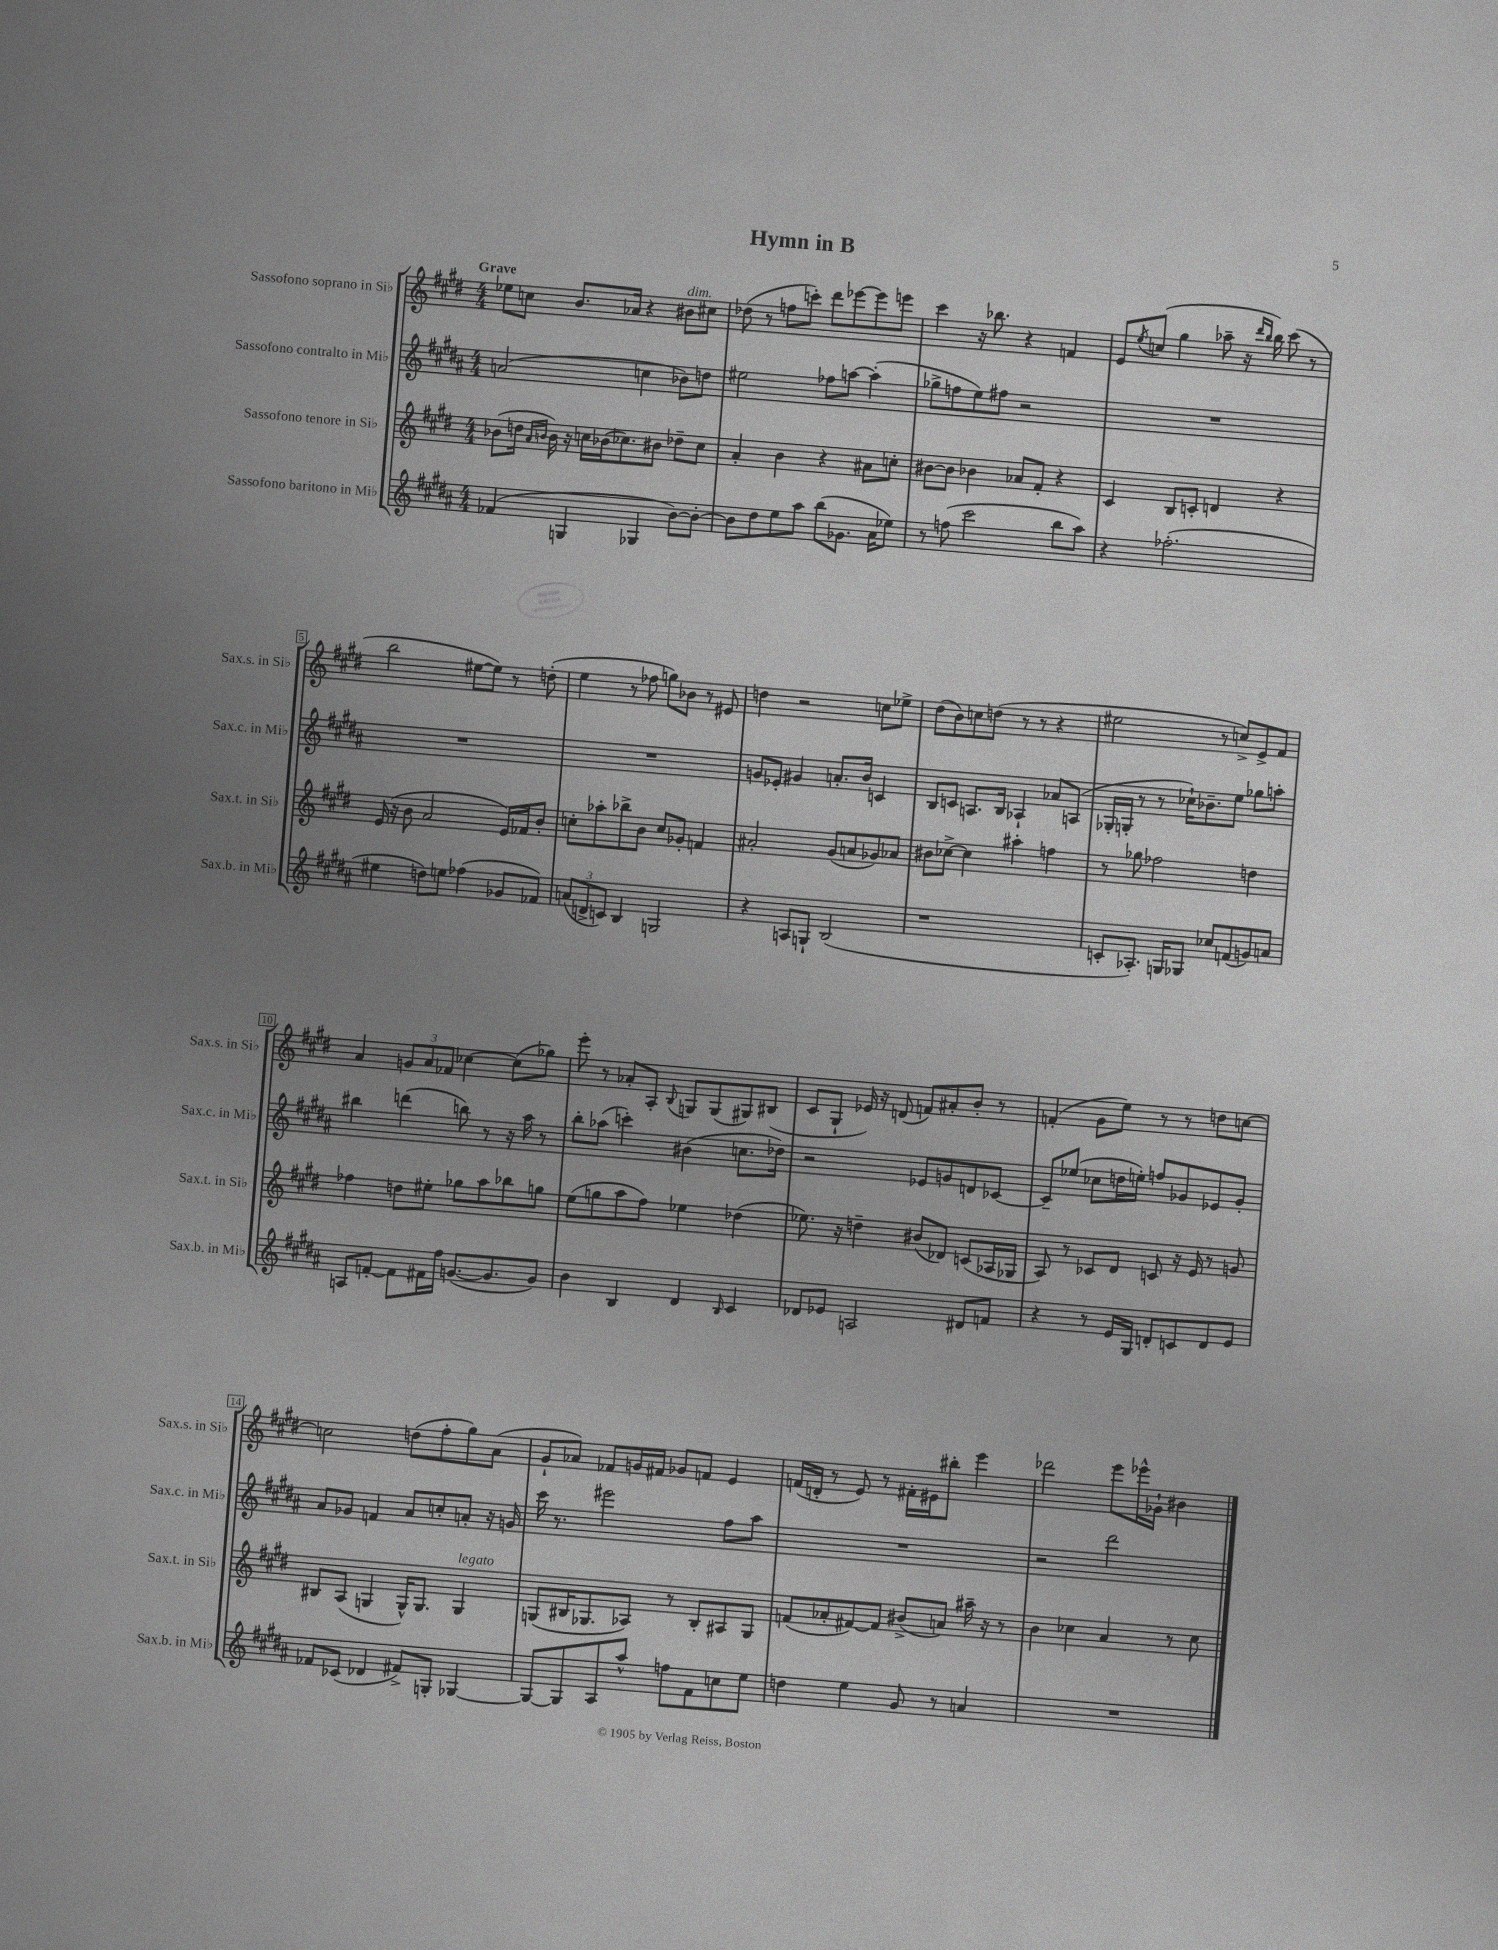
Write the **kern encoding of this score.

**kern	**kern	**kern	**kern
*part4	*part3	*part2	*part1
*staff4	*staff3	*staff2	*staff1
*I"Sassofono baritono in Mi♭	*I"Sassofono tenore in Si♭	*I"Sassofono contralto in Mi♭	*I"Sassofono soprano in Si♭
*I'Sax.b. in Mi♭	*I'Sax.t. in Si♭	*I'Sax.c. in Mi♭	*I'Sax.s. in Si♭
*clefG2	*clefG2	*clefG2	*clefG2
*k[f#c#g#d#a#]	*k[f#c#g#d#]	*k[f#c#g#d#a#]	*k[f#c#g#d#]
*M4/4	*M4/4	*M4/4	*M4/4
=1	=1	=1	=1
!	!	!	!LO:TX:a:B:t=Grave
(4f-X/	(8b-X\L	(2an/	8ee-X\L
.	16ddn\Jk	.	8ccn\J
.	16qqa/LL	.	.
.	16qqbn/JJ	.	.
.	16b\)	.	.
4Gn/	16r	.	8.b/L
.	16ccn\LL	.	.
.	(16b-X\J	.	.
.	8.cc-X\)	.	16a-X/Jk
4G-X/	.	4ccn\	4r
.	8b#X\J	.	.
!	!	!	!LO:TX:a:i:t=dim.
[8b\L)	8dd-X~\L	8b-X\L)	8b#X\L
8b'\J_	8cc-\J	8ddn\J	8cc#X\J
=2	=2	=2	=2
8b\L]	4a'/	2ee#X\	(8dd-X\
8dd#\	.	.	8r
8ee\	4b\	.	8ffn\L
8aa#\J	.	.	8cccn'\J)
(8bb\L	4r	8ff-X\L	8ddd#\L
8.g-X\J	.	[8aan\J	[8eee-X\
.	8a#X\L	(4aa'\]	8eee-\]
16a#\KL	.	.	.
8ee-X\J)	8ccn'\J	.	8eeen\J
=3	=3	=3	=3
8r	[8b#X\L	8gg-X^\L	4ccc#\
(8ffn\	8b#\J]	8ffn\	.
2ccc#\	4b-X\	8ee\)	16r
.	.	.	8.bb-X\
.	.	8ff#X\J	.
.	8a-X/L	2r	4r
.	8f#'/J	.	.
8bb\L	4r	.	4fn/
8aa#\J)	.	.	.
=4	=4	=4	=4
4r	4c#/	1r	8e/L
.	.	.	8qee/
.	.	.	(8ccn/J
(2.ff-X'\	8B/L	.	4gg#\
.	8cn'/J	.	.
.	4dn/	.	8aa-X~\
.	.	.	16r
.	.	.	16qqddd#/LL
.	.	.	16qqbb/JJ
.	.	.	16bb\)
.	4r	.	(8ccc#\
.	.	.	8r
!!LO:LB:g=z
=5	=5	=5	=5
4ee#X\	(16e/	1r	2bb\
.	16r	.	.
.	8b\	.	.
8ddn\L)	2a/	.	.
8een\J	.	.	.
(4ff-X\	.	.	[8ee#X\L
.	.	.	8ee#\J])
8g-X/L	16e/LL)	.	8r
.	16f-X/J	.	.
8f-X/J)	8b'/J	.	(8ddn'\
=6	=6	=6	=6
(12an/L	8ccn'\L	1r	4ee\
12dn^/	.	.	.
.	8aa-X'\	.	.
12cn/J)	.	.	.
4B/	8bb-X^\	.	8r
.	8b\J	.	8ff-X\
2Gn/	8cc/L	.	8ggn\L)
.	8g-X'/J	.	8b-X\J
.	4fn/	.	8r
.	.	.	8e#X/
=7	=7	=7	=7
4r	2a#X'/	8gn/L	4ddn\
.	.	8e-X'/J	.
8An/L	.	4g#X/	2r
8Gn`/J	.	.	.
(2B/	(8g#/L	8.an'/L	.
.	8an/	.	.
.	.	16b/Jk	.
.	8g-X/)	4cn/	8ccn\L
.	8a-X/J	.	8ee-X^\J
=8	=8	=8	=8
1r	8b#X\L	8B/L	(8dd#\L
.	[8cc-X^\J	8cn/J	8b\)
.	4cc-\]	8.An/L	8ccn\
.	.	.	(8ddn\J
.	.	16B/Jk	.
.	4aa#X'\	4A-X`/	8r
.	.	.	8r
.	4ffn\	8a-X/L	4r
.	.	(8An/J	.
=9	=9	=9	=9
8cn'/L	8r	16G-X'/LL	2ee#X\
.	.	16Gn'/JJ	.
8.A-X'/J)	8gg-X\	8r	.
.	2ff-X\	8r	.
16Gn/KL	.	.	.
8G-X/J	.	16cc-X`\KL)	.
.	.	8.b-X~\	.
8cc-X/L	.	.	8r
(8fn/	.	8ee\J	8ccn^/L)
8gn/)	4ddn\	8gg-X\L	8e^/
8an/J	.	8aan'\J	8f#/J
!!LO:LB:g=z
=10	=10	=10	=10
8An/L	4ff-X\	4bb#X\	4a/
[8fn'/J	.	.	.
8f\L]	8ddn\L	(4dddn\	12gn/L
.	.	.	12a/
16f#X\L	8ee#X'\J	.	.
.	.	.	12f-X/J
16ff#\JJ	.	.	.
([8.gn/L	8gg-X\L	8bbn\)	[4cc-X\
.	8aa\	8r	.
8.g/]	.	.	.
.	8bb-X\	16r	(8cc-\L]
.	.	16aa#\	.
8g/J)	8ggn\J	8r	8gg-X\J)
=11	=11	=11	=11
4b\	(8ee\L	8bb'\L	8eee'\
.	8ggn\	(8aa-X\J	8r
4B/	8aa\	4cccn'\)	8a-X'/L
.	8ff#\J)	.	8A'/J
.	.	.	8qqB/
4d#/	4ee-X\	(4b#X\	8Gn/L
.	.	.	(8G/
16qqB/	.	.	.
4c#/	(4dd-X\	8.ccn\L	8G#X/)
.	.	.	(8B#X/J
.	.	16dd-X\Jk)	.
=12	=12	=12	=12
8d-X/L	8.ee-X\)	2r	8c#/L
8e-X/J	.	.	8G#`/J
.	16r	.	.
2An/	4ddn~\	.	16e-X/)
.	.	.	16r
.	.	.	(8dn/
.	(8b#X/L	8e-X/L	8fn/L)
.	8d-X/J)	8gn/	8a#X'/
8d#X/L	(8cn/L	8dn/	8b'/J
8fn/J	16A-X/L	[8c-X/J	8r
.	16G-X/JJ	.	.
=13	=13	=13	=13
4r	8A/)	8c-~/L]	(4fn'/
.	8r	(8ee-X/J	.
8r	8c-X/L	8cc-X\L	8g#\L
16e/LL	8d#/J	16ddn\L	8ee\J)
16G#/JJ	.	16een'\JJ)	.
8dn'/L	8cn/	8ffn/L	8r
8cn/	16r	8g-X/	8r
.	16e/	.	.
8d/	8r	8e-X/	8ddn\L
8e/J	8gn/	8g-'/J	[8ccn\J
!!LO:LB:g=z
=14	=14	=14	=14
8f-X/L	8B#X/L	8a#/L	2ccn\]
(8c-X/J	(8A/J	8g-X/J	.
4d-X/	4Gn/	4fn/	.
8f#X^/L)	16G^^/KL)	8a#/L	(8ddn\L
.	8.G/J	.	.
8Gn'/J	.	8ccn'/	8ff#'\
!	!LO:TX:a:i:t=legato	!	!
[4G-X/	4G/	8an'/J	8gg#\)
.	.	16r	(8a\J
.	.	16gn/	.
=15	=15	=15	=15
8G-/L_	(8Gn/L	16ccc#\	8g#`/L
.	.	8.r	.
8G-/]	16B#X/K	.	8a-X/J)
.	8.G-X/	.	.
8A#/	.	2eee#X\	8f-X/L
8aa#^^/J	8A-X/J)	.	16gn/L
.	.	.	16f#X/JJ
8ffn\L	8r	.	8g-X/L
8f#\	8B#'/L	.	8fn/J
8ccn\	8A#X/	8ff#\L	4e/
8ee\J	8G-/J	8aa#\J	.
=16	=16	=16	=16
4ddn\	(8fn/L	1r	(16fn/LL
.	.	.	16dn'/JJ
.	8a-X'/	.	8r
4ee\	[8f#X/)	.	8e/)
.	8f#/J]	.	8r
8g#/	(8b#X^/L	.	16f#X'\LL
.	.	.	16e#X\J
8r	8an/J)	.	8bb#X'\J
4an/	16aa#X~\	.	4eee\
.	16r	.	.
.	8r	.	.
=17	=17	=17	=17
1r	4b\	2r	2ddd-X\
.	4cc-X\	.	.
.	4a/	2ddd#\	8eee\L
.	.	.	16eee-X^^\L
.	.	.	16g-X`\JJ
.	8r	.	4b#X\
.	8cc-\	.	.
==	==	==	==
*-	*-	*-	*-
